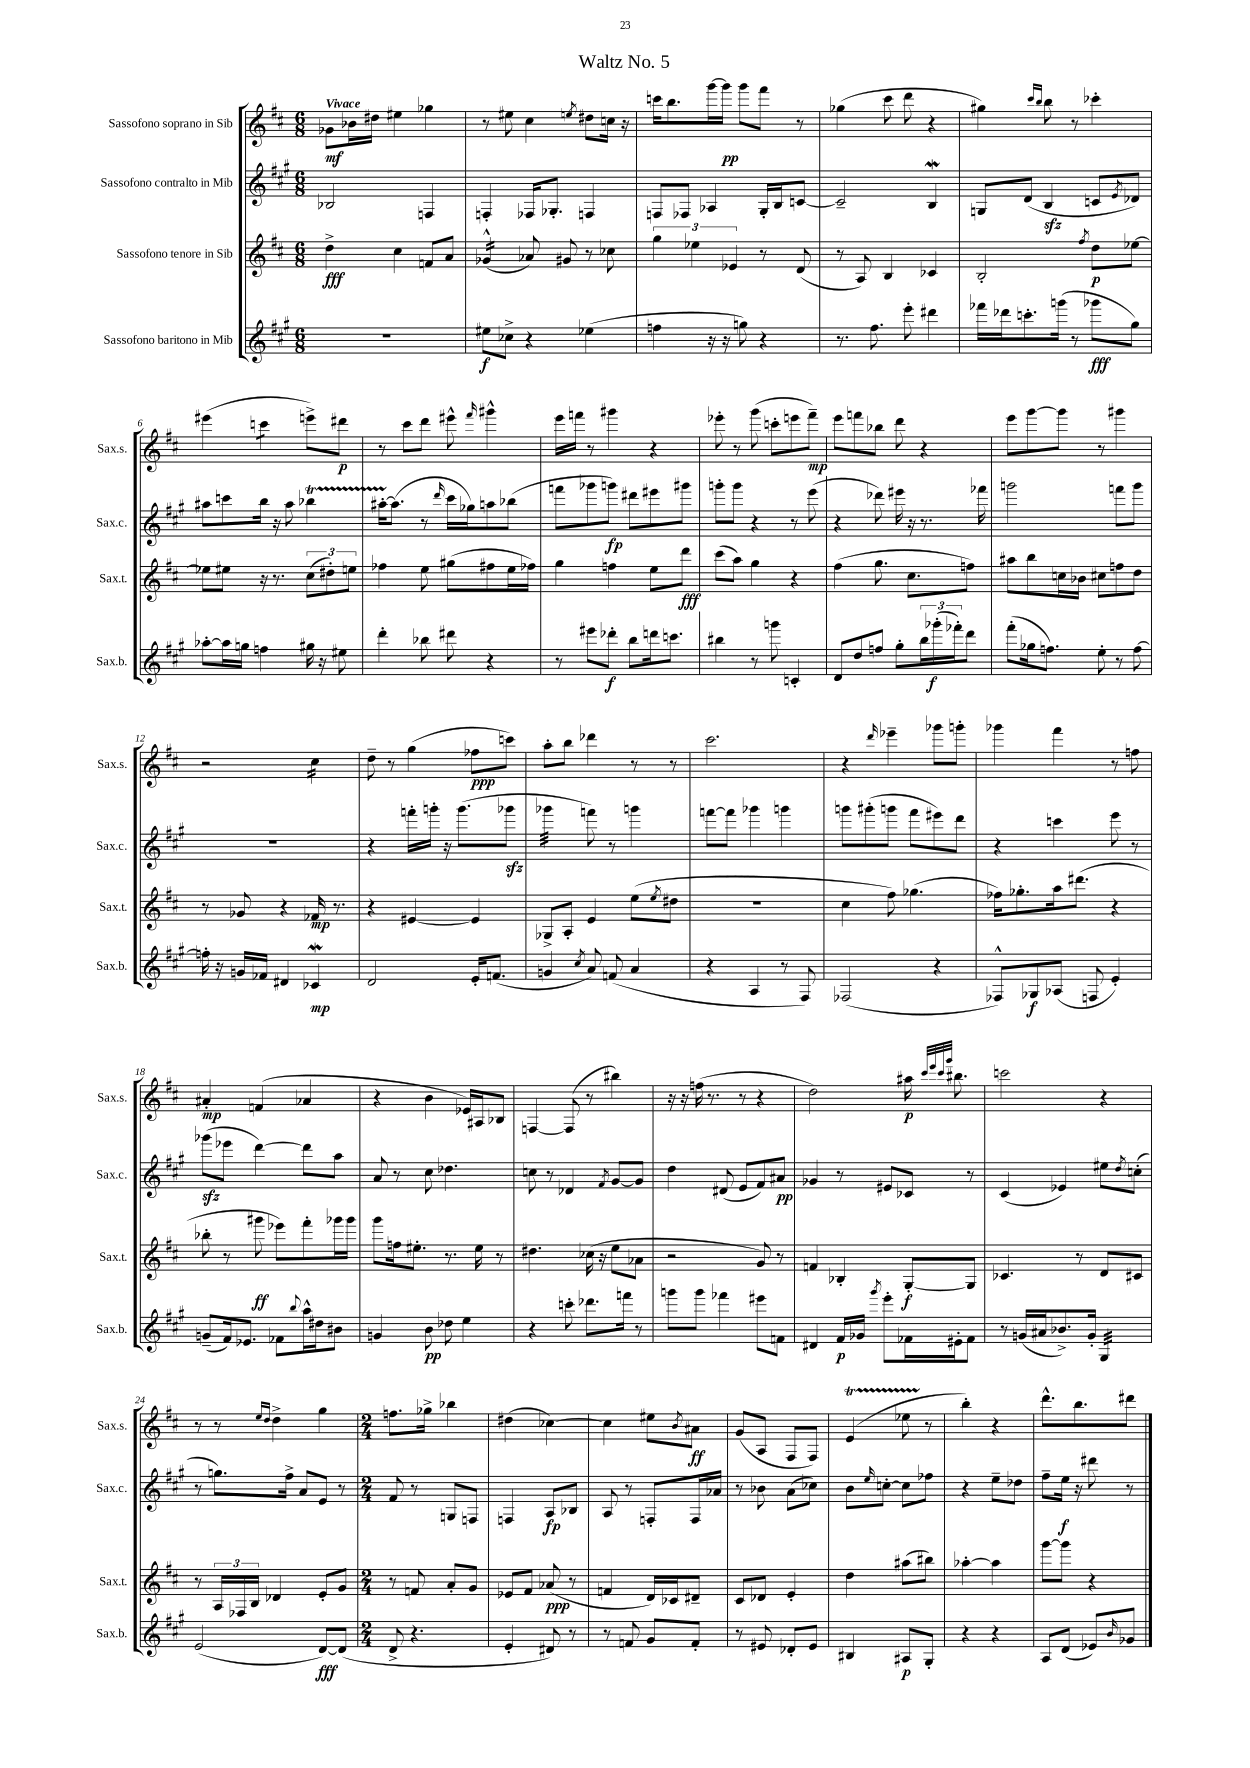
\header { title = "Waltz No. 5" }
<<
\new StaffGroup <<
\new Staff = "s0" \with { instrumentName = "Sassofono soprano in Sib" shortInstrumentName = "Sax.s." } {
    \clef treble \key d \major \numericTimeSignature \time 6/8 \tempo "Vivace"
    ges'8\mf bes'16 dis''16 eis''4 ges''4 |
    r8 eis''8 cis''4 \acciaccatura { e''8 } dis''8 c''16 r16 |
    c'''16 b''8. g'''16~ g'''16\pp g'''8 fis'''8 r8 |
    ges''4( cis'''8 d'''8 r4 |
    gis''4) \grace { cis'''16 b''16 } b''8 r8 ces'''4-. |
    eis'''4( c'''4:8 e'''8->) dis'''8\p |
    r8 cis'''8 d'''8 eis'''8-^ \grace { fis'''16 } gis'''4-^ |
    e'''16 f'''16 r8 gis'''4 r4 |
    ees'''8-. r8 g'''8( c'''8-. e'''8 fis'''8--\mp) |
    e'''8 f'''8 bes''8 d'''8 r4 |
    e'''8 g'''8~ g'''8 r8 gis'''4 |
    r2 cis''4:16 |
    d''8-- r8 g''4( fes''8\ppp c'''8) |
    a''8-. b''8 des'''4 r8 r8 |
    cis'''2. |
    r4 \grace { d'''16 } ees'''4-- ges'''8 g'''8-. |
    ges'''4 fis'''4 r8 f''8 |
    ais'4-.\mp f'4( aes'4 |
    r4 b'4 ees'16) ais16 bes8 |
    f4~ f8( r8 bis''4) |
    r16 r16 f''16( r8. r8 r4 |
    d''2) ais''16\p \grace { cis'''32 e'''32 cis'''32 g'''32 } bis''8. |
    c'''2 r4 |
    r8 r8 \grace { e''16 d''16 } d''4-> g''4 |
    \numericTimeSignature \time 2/4 f''8. ges''16-> bes''4 |
    dis''4( ces''4~) |
    ces''4 eis''8 \acciaccatura { b'8 } ais'8\ff |
    g'8( a8 fis8 fis8) |
    e'4\startTrillSpan( ees''8 r8\stopTrillSpan |
    b''4-.) r4 |
    d'''8.-^ b''8. dis'''8 \bar "|." |
}
\new Staff = "s1" \with { instrumentName = "Sassofono contralto in Mib" shortInstrumentName = "Sax.c." } {
    \clef treble \key a \major \numericTimeSignature \time 6/8
    bes2 f4 |
    f4-. fes16 ges8.-. f4 |
    f8 fes8 aes4 gis16-. b16 c'8~ |
    c'2-- b4\mordent |
    g8 d'8( b4\sfz c'8 \acciaccatura { e'8 } des'8) |
    ais''8 c'''8 b''16 r16 ais''8 bes''4\startTrillSpan |
    ais''16~-. ais''8.\stopTrillSpan( r8 \grace { d'''16 } cis'''16 ges''16) a''8 bes''8( |
    f'''8 ges'''8 g'''8\fp) dis'''8 eis'''8 gis'''8 |
    g'''8-. g'''8 r4 r8 e'''8( |
    r4 des'''8) eis'''16 r16 r8. fes'''16 |
    g'''2 f'''8 g'''8 |
    R2. |
    r4 f'''16-. g'''16-. r16 g'''8.( ges'''8\sfz |
    ges'''4:32 f'''8) r8 g'''4 |
    f'''8~ f'''8 ges'''4 g'''4 |
    g'''8 gis'''8-.( g'''8 fis'''8 eis'''8) d'''8 |
    r4 c'''4 e'''8 r8 |
    ges'''8\sfz( ees'''8 d'''4~) d'''8 a''8 |
    a'8 r8 cis''8 des''4. |
    c''8 r8 des'4 \acciaccatura { fis'8 } gis'8~ gis'8 |
    d''4 dis'8( e'8 fis'8) ais'8\pp |
    ges'4 r8 eis'8 ces'8 r8 |
    cis'4( ees'4) eis''8 \acciaccatura { d''8 } c''8-.( |
    r8 g''8.) fis''16-> a'8 e'8 r8 |
    \numericTimeSignature \time 2/4 fis'8 r8 g8 f8 |
    f4 a8\fp bes8 |
    a8 r8 f8-. f16 aes'16 |
    r8 bes'8 a'8( ces''8) |
    b'8 \grace { e''16 } c''8~-. c''8 fes''8 |
    r4 e''8-- des''8 |
    fis''8-- e''16\f r16 dis'''8 r8 \bar "|." |
}
\new Staff = "s2" \with { instrumentName = "Sassofono tenore in Sib" shortInstrumentName = "Sax.t." } {
    \clef treble \key d \major \numericTimeSignature \time 6/8
    d''4->\fff cis''4 f'8 a'8 |
    ges'4:16-^( aes'8) gis'8 r8 ces''8 |
    \tuplet 3/2 { g''4 ees''4 ees'4 } r8 d'8( |
    r8 a8) b4 ces'4 |
    b2-. \acciaccatura { fis''8 } d''8\p ees''8~ |
    ees''8 eis''8 r16 r8. \tuplet 3/2 { cis''8( dis''8-.) e''8 } |
    fes''4 e''8 gis''8( fis''8 e''16 fes''16) |
    g''4 f''4 e''8 d'''8\fff |
    cis'''8( a''8) g''4 r4 |
    fis''4( g''8. cis''8. f''8) |
    ais''8 b''8 c''16 bes'16 cis''8 f''8 d''8 |
    r8 ges'8 r4 fes'16\mp r8. |
    r4 eis'4~ eis'4 |
    ges8-> a8-. e'4 e''8( \acciaccatura { e''8 } dis''8 |
    R2. |
    cis''4 fis''8) ges''4.( |
    fes''16) ges''8.-. a''16 dis'''8.( r4 |
    bes''8-. r8 gis'''8\ff ees'''8) fis'''8-. ges'''16 ges'''16 |
    g'''8 f''16 eis''8.-. r8. eis''16 r8 |
    dis''4. ces''16( r16 e''8 aes'8 |
    r2 g'8) r8 |
    f'4 bes4-. g8~-.\f g8 |
    ces'4. r8 d'8 cis'8 |
    r8 \tuplet 3/2 { a16 fes16 b16 } des'4 e'8-. g'8 |
    \numericTimeSignature \time 2/4 r8 f'8 a'8-. g'8 |
    ees'8 fis'8 aes'8\ppp( r8 |
    f'4 d'16) ces'16 dis'8-- |
    cis'8 des'8 e'4-. |
    d''4 ais''8( bis''8) |
    aes''4~-. aes''4 |
    g'''8~ g'''8 r4 \bar "|." |
}
\new Staff = "s3" \with { instrumentName = "Sassofono baritono in Mib" shortInstrumentName = "Sax.b." } {
    \clef treble \key a \major \numericTimeSignature \time 6/8
    R2. |
    eis''8\f ces''8-> r4 ees''4( |
    f''4 r16 r16 g''8) r4 |
    r8. fis''8. e'''8-. dis'''4 |
    fes'''16 des'''16 c'''8.-. g'''16( r8 ges'''8\fff gis''8) |
    aes''8~-. aes''16 g''16 f''4 gis''16 r16 eis''8 |
    d'''4-. bes''8 dis'''8 r4 |
    r8 eis'''8 des'''8-.\f b''8 d'''16 c'''8. |
    bis''4 r8 g'''8 c'4-. |
    d'8 d''8 f''8 gis''8-. \tuplet 3/2 { b''16 ges'''16-.\f( fes'''16-.) } d'''8 |
    fis'''8-.( ges''16 f''8.) e''8-. r8 f''8~ |
    f''16-. r16 g'16 fes'16 dis'4 ces'4\mordent\mp |
    d'2 e'16-. f'8.( |
    g'4 \acciaccatura { cis''8 } a'8) f'8( a'4 |
    r4 a4 r8 fis8) |
    fes2( r4 |
    fes8-^) ges8\f aes8( f8 e'4-.) |
    g'8--( fis'16) ees'8. fes'8 \appoggiatura { b''8 } a''16-^ dis''16 bis'8 |
    g'4 b'8\pp des''8 e''4 |
    r4 c'''8-. des'''8. f'''16 r8 |
    g'''8 g'''8 fes'''4 eis'''8 f'8 |
    dis'4 fis'16\p ges'16 \acciaccatura { gis'''8 } e'''8-. fes'16 eis'16-. fes'8 |
    r8 g'16( ais'16 bes'8.->) g'16-. gis4:32 |
    e'2( d'8~\fff) d'8( |
    \numericTimeSignature \time 2/4 d'8-> r4. |
    e'4-. dis'8) r8 |
    r8 f'8 gis'8 f'8-. |
    r8 eis'8 des'8-. eis'8 |
    bis4 ais8\p gis8-. |
    r4 r4 |
    a8 d'8( ees'8) \grace { b'16 } ges'8 \bar "|." |
}
>>
>>
